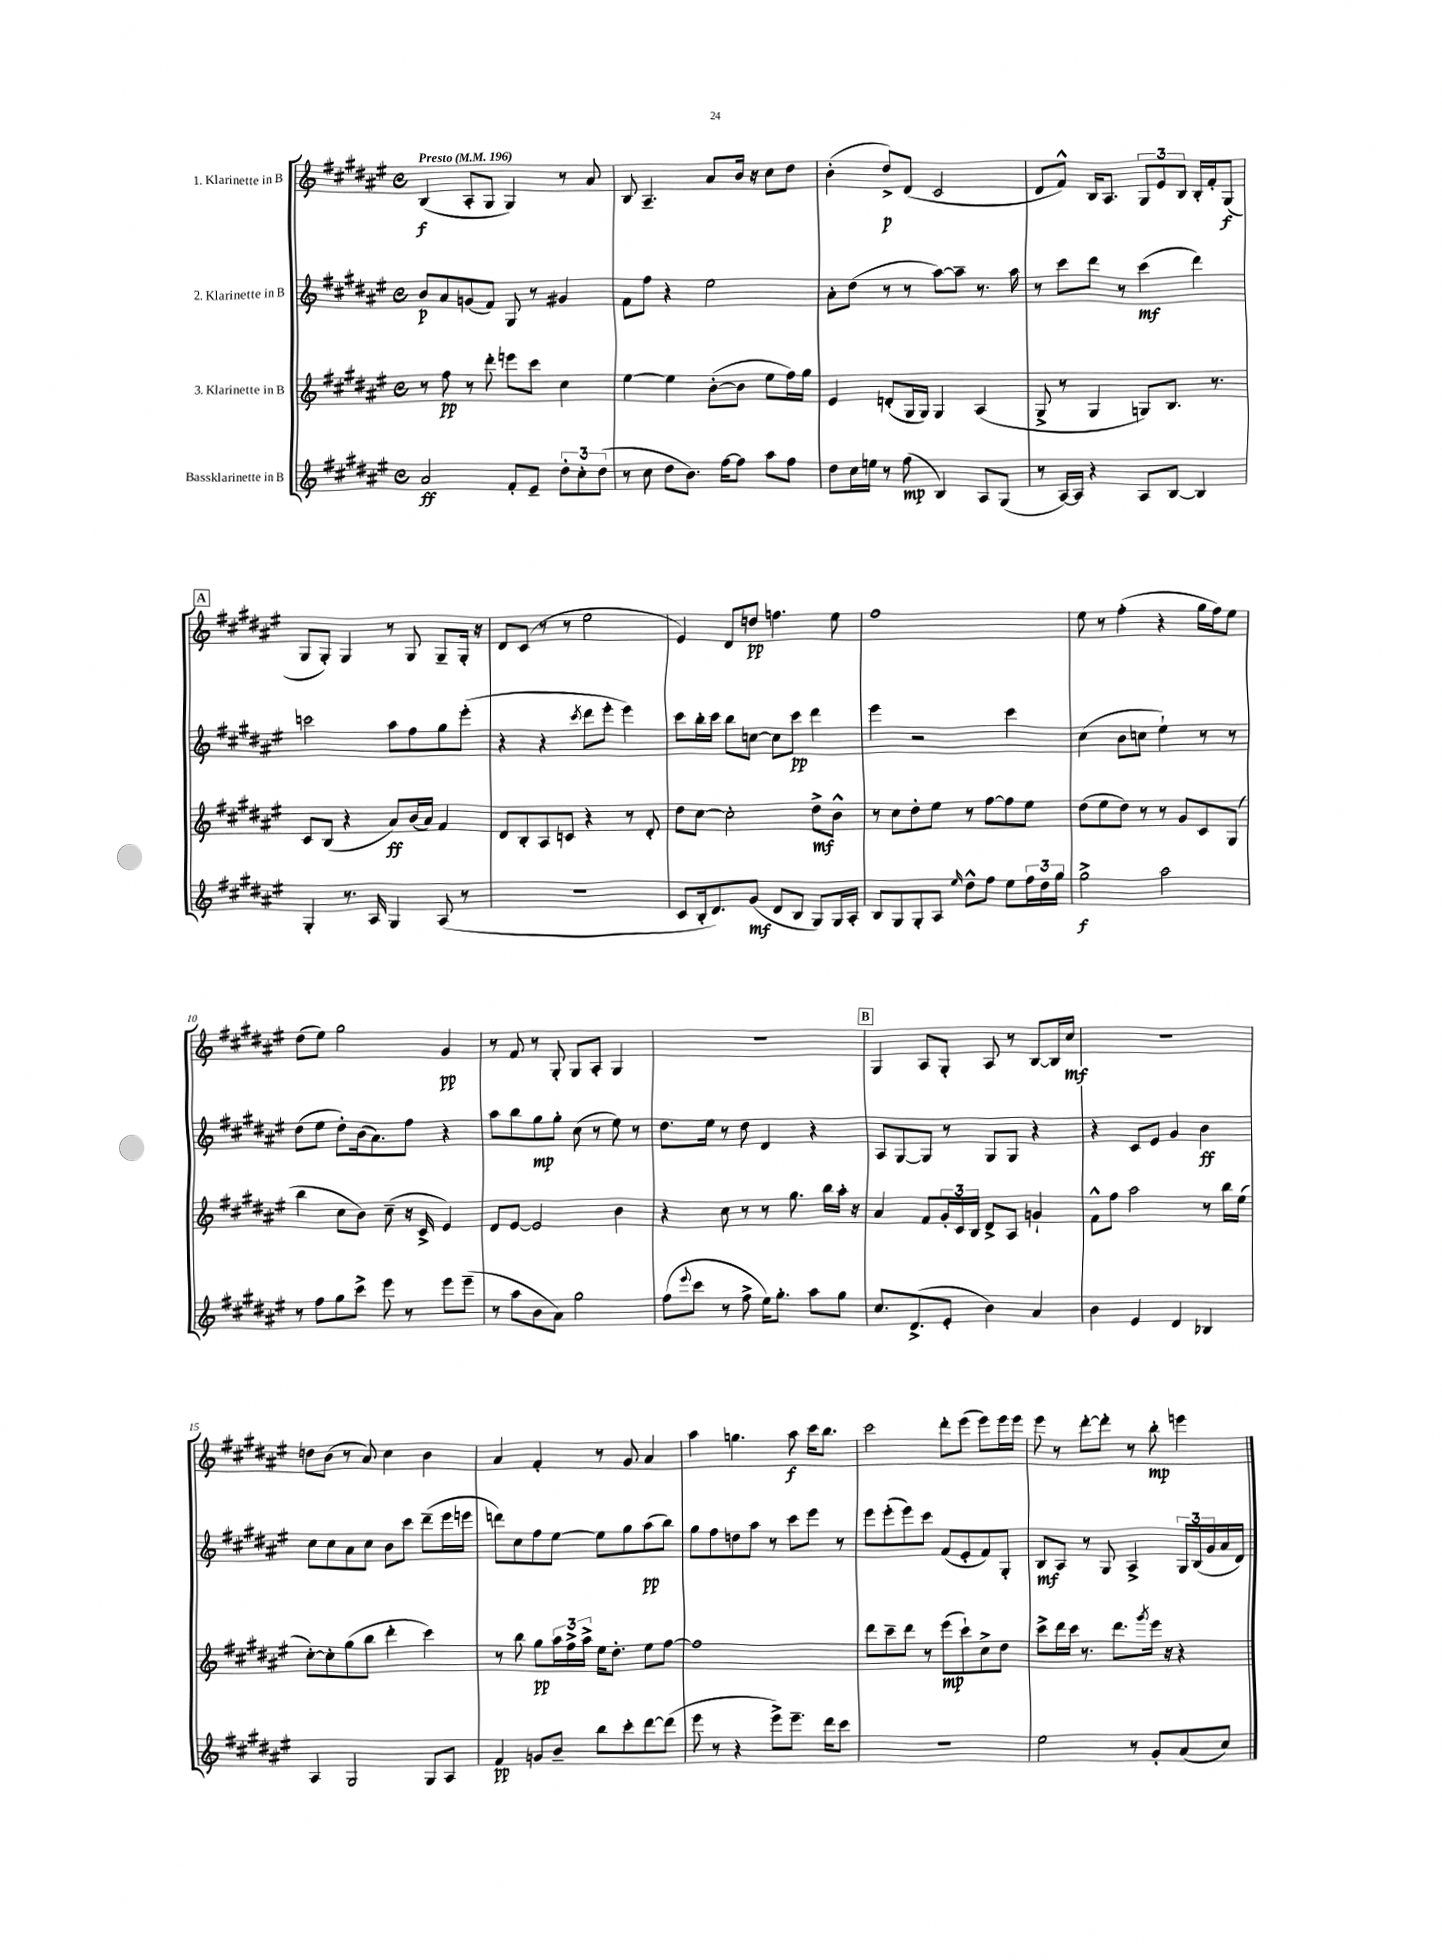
<<
\new StaffGroup <<
\new Staff = "s0" \with { instrumentName = "1. Klarinette in B" } {
    \clef treble \key fis \major \defaultTimeSignature \time 4/4 \tempo "Presto" 4 = 196
    b4\f( ais8-. gis8 gis4) r8 ais'8 |
    b8 ais4.-- ais'8 b'16 r16 cis''8 dis''8 |
    b'4-.( dis''8->\p) dis'8( cis'2 |
    dis'8 fis'8-^) b16 ais8. \tuplet 3/2 { gis8 eis'8 b8 } b16-. fis'16-. gis8\f( |
    \mark \markup { \box "A" } gis8 gis8-.) gis4 r8 gis8 gis8-- gis16-. r16 |
    dis'8 cis'8( r8 r8 eis''2 |
    eis'4) dis'8 d''8\pp f''4. eis''8 |
    fis''1 |
    eis''8 r8 fis''4-.( r4 gis''16 fis''16) eis''8 |
    dis''8( eis''8) gis''2 gis'4\pp |
    r8 fis'8 r8 gis8-. gis8 ais8-. gis4 |
    R1 |
    \mark \markup { \box "B" } gis4 ais8 gis8-. ais8 r8 b8~ b16 cis''16\mf |
    R1 |
    d''8 b'8( r8 ais'8) cis''4 b'4 |
    ais'4 fis'4-. r8 gis'8 ais'4 |
    ais''4 g''4. ais''8\f cis'''16 b''8. |
    cis'''2 dis'''8-. eis'''8( eis'''8) eis'''16 eis'''16 |
    eis'''8 r8 dis'''8~-. dis'''8-. r8 b''8-.\mp e'''4 \bar "|." |
}
\new Staff = "s1" \with { instrumentName = "2. Klarinette in B" } {
    \clef treble \key fis \major \defaultTimeSignature \time 4/4
    b'8\p ais'8 g'8( fis'8) gis8 r8 gis'4 |
    fis'8 fis''8 r4 eis''2 |
    ais'8-. dis''8( r8 r8 ais''8~) ais''8-- r8. ais''16 |
    r8 cis'''8 dis'''8 r8 cis'''4\mf( dis'''4) |
    \mark \markup { \box "A" } c'''2 ais''8 fis''8 gis''8 eis'''8-.( |
    r4 r4 \acciaccatura { cis'''8 } dis'''8 eis'''8-. eis'''4) |
    cis'''8 b''16-. cis'''16 b''8 c''8~ c''8 cis'''8\pp dis'''4 |
    eis'''4 r2 cis'''4 |
    cis''4( b'8 c''8 eis''4-!) r8 r8 |
    dis''8( eis''8 dis''8-.) b'16( ais'8.) fis''8 r4 |
    ais''8 b''8 gis''8\mp gis''8-. cis''8( r8 eis''8) r8 |
    dis''8. eis''16 r8 dis''8 dis'4 r4 |
    \mark \markup { \box "B" } ais8 gis8~ gis8 r8 gis8 gis8 r4 |
    r4 cis'8 eis'8 gis'4 b'4\ff |
    cis''8 cis''8 ais'8 cis''8 b'8 cis'''8 dis'''8--( eis'''16 e'''16 |
    d'''8) cis''8 fis''8 eis''8~ eis''8 gis''8 ais''8\pp( b''8) |
    gis''8 fis''8 d''8 ais''8 r8 cis'''8 eis'''8 r8 |
    eis'''8 eis'''8-.( eis'''8) cis'''8 fis'8( eis'8-. fis'8) gis8-. |
    b8\mf ais8 r8 gis8 ais4-> \tuplet 3/2 { gis16 b16( gis'16 } ais'16 dis'16) \bar "|." |
}
\new Staff = "s2" \with { instrumentName = "3. Klarinette in B" } {
    \clef treble \key fis \major \defaultTimeSignature \time 4/4
    r8 fis''8\pp r8 dis'''8-. e'''8 cis'''8 cis''4 |
    eis''4~ eis''4 b'8~-.( b'8 eis''8 fis''16) gis''16 |
    eis'4 d'8-.( gis16 gis16) gis4 ais4( |
    gis8-> r8 gis4 g8) b8. r8. |
    \mark \markup { \box "A" } cis'8 b8( r4 ais'8\ff) b'16( ais'16) fis'4 |
    dis'8 b8-. ais8 c'8 r4 r8 dis'8-. |
    dis''8 cis''8~ cis''2-. dis''8->\mf b'8-^ |
    r8 cis''8 dis''8-. eis''8 r8 fis''8~ fis''8 eis''8 |
    dis''8( eis''8 dis''8) r8 r8 gis'8 cis'8 gis8( |
    b''4 cis''8 b'8) cis''8--( r16 cis'16-> eis'4) |
    dis'8 eis'8~ eis'2 b'4 |
    r4 cis''8 r8 r8 gis''8. b''16 ais''16-. r16 |
    \mark \markup { \box "B" } ais'4 fis'8 \tuplet 3/2 { gis'16-. cis'16 b16 } dis'8-> ais8 g'4-! |
    fis'8-^ fis''8 ais''2 r8 b''16 eis''16( |
    cis''8~-.) cis''8-. gis''8( b''8 dis'''4-. cis'''4) |
    r8 b''8 gis''8\pp \tuplet 3/2 { ais''16 fis''16-> ais''16-> } eis''16 dis''8.-. eis''8 fis''8~ |
    fis''1 |
    dis'''8 cis'''8-- dis'''8 r8 eis'''8\mp( cis'''8-!) cis''8-> dis''8 |
    cis'''8-> dis'''16 cis'''16 r8. dis'''8. \acciaccatura { gis'''8 } eis'''16 r16 r4 \bar "|." |
}
\new Staff = "s3" \with { instrumentName = "Bassklarinette in B" } {
    \clef treble \key fis \major \defaultTimeSignature \time 4/4
    ais'2\ff fis'8-. eis'8-- \tuplet 3/2 { dis''8-. cis''8-. dis''8( } |
    r8 cis''8 dis''8 b'8.) fis''16~ fis''8 ais''8 fis''8 |
    dis''8 cis''16 e''16 r8 fis''8\mp( b4) ais8 gis8( |
    r8 ais16~) ais16 r4 ais8 b8~ b4 |
    \mark \markup { \box "A" } gis4-. r8. ais16 gis4 ais8( r8 |
    R1 |
    cis'8 b16-. dis'8.) gis'8\mf( dis'8 b8 gis8) gis16 ais16-. |
    b8 gis8 gis8-. ais8 \grace { eis''16 } dis''8-^ fis''8 eis''8 \tuplet 3/2 { fis''16 dis''16 gis''16 } |
    gis''2->\f ais''2 |
    r8 fis''8 gis''8 cis'''8-> eis'''8 r8 eis'''8 eis'''8--( |
    r8 ais''8 b'8 ais'8) gis''2 |
    fis''8( \appoggiatura { eis'''8 } cis'''8 r8 fis''8-> eis''16) gis''8.-. ais''8 gis''8 |
    \mark \markup { \box "B" } cis''8. dis'8.->( eis'8-. b'4) ais'4 |
    b'4 eis'4 dis'4 bes4 |
    ais4 gis2 gis8 ais8 |
    fis'4\pp g'8 b'8-- b''8 cis'''8-. dis'''8~ dis'''8( |
    eis'''8 r8 r4 eis'''8->) eis'''8.-- dis'''16 cis'''8 |
    R1 |
    eis''2 r8 gis'8-. ais'8( cis''8) \bar "|." |
}
>>
>>
